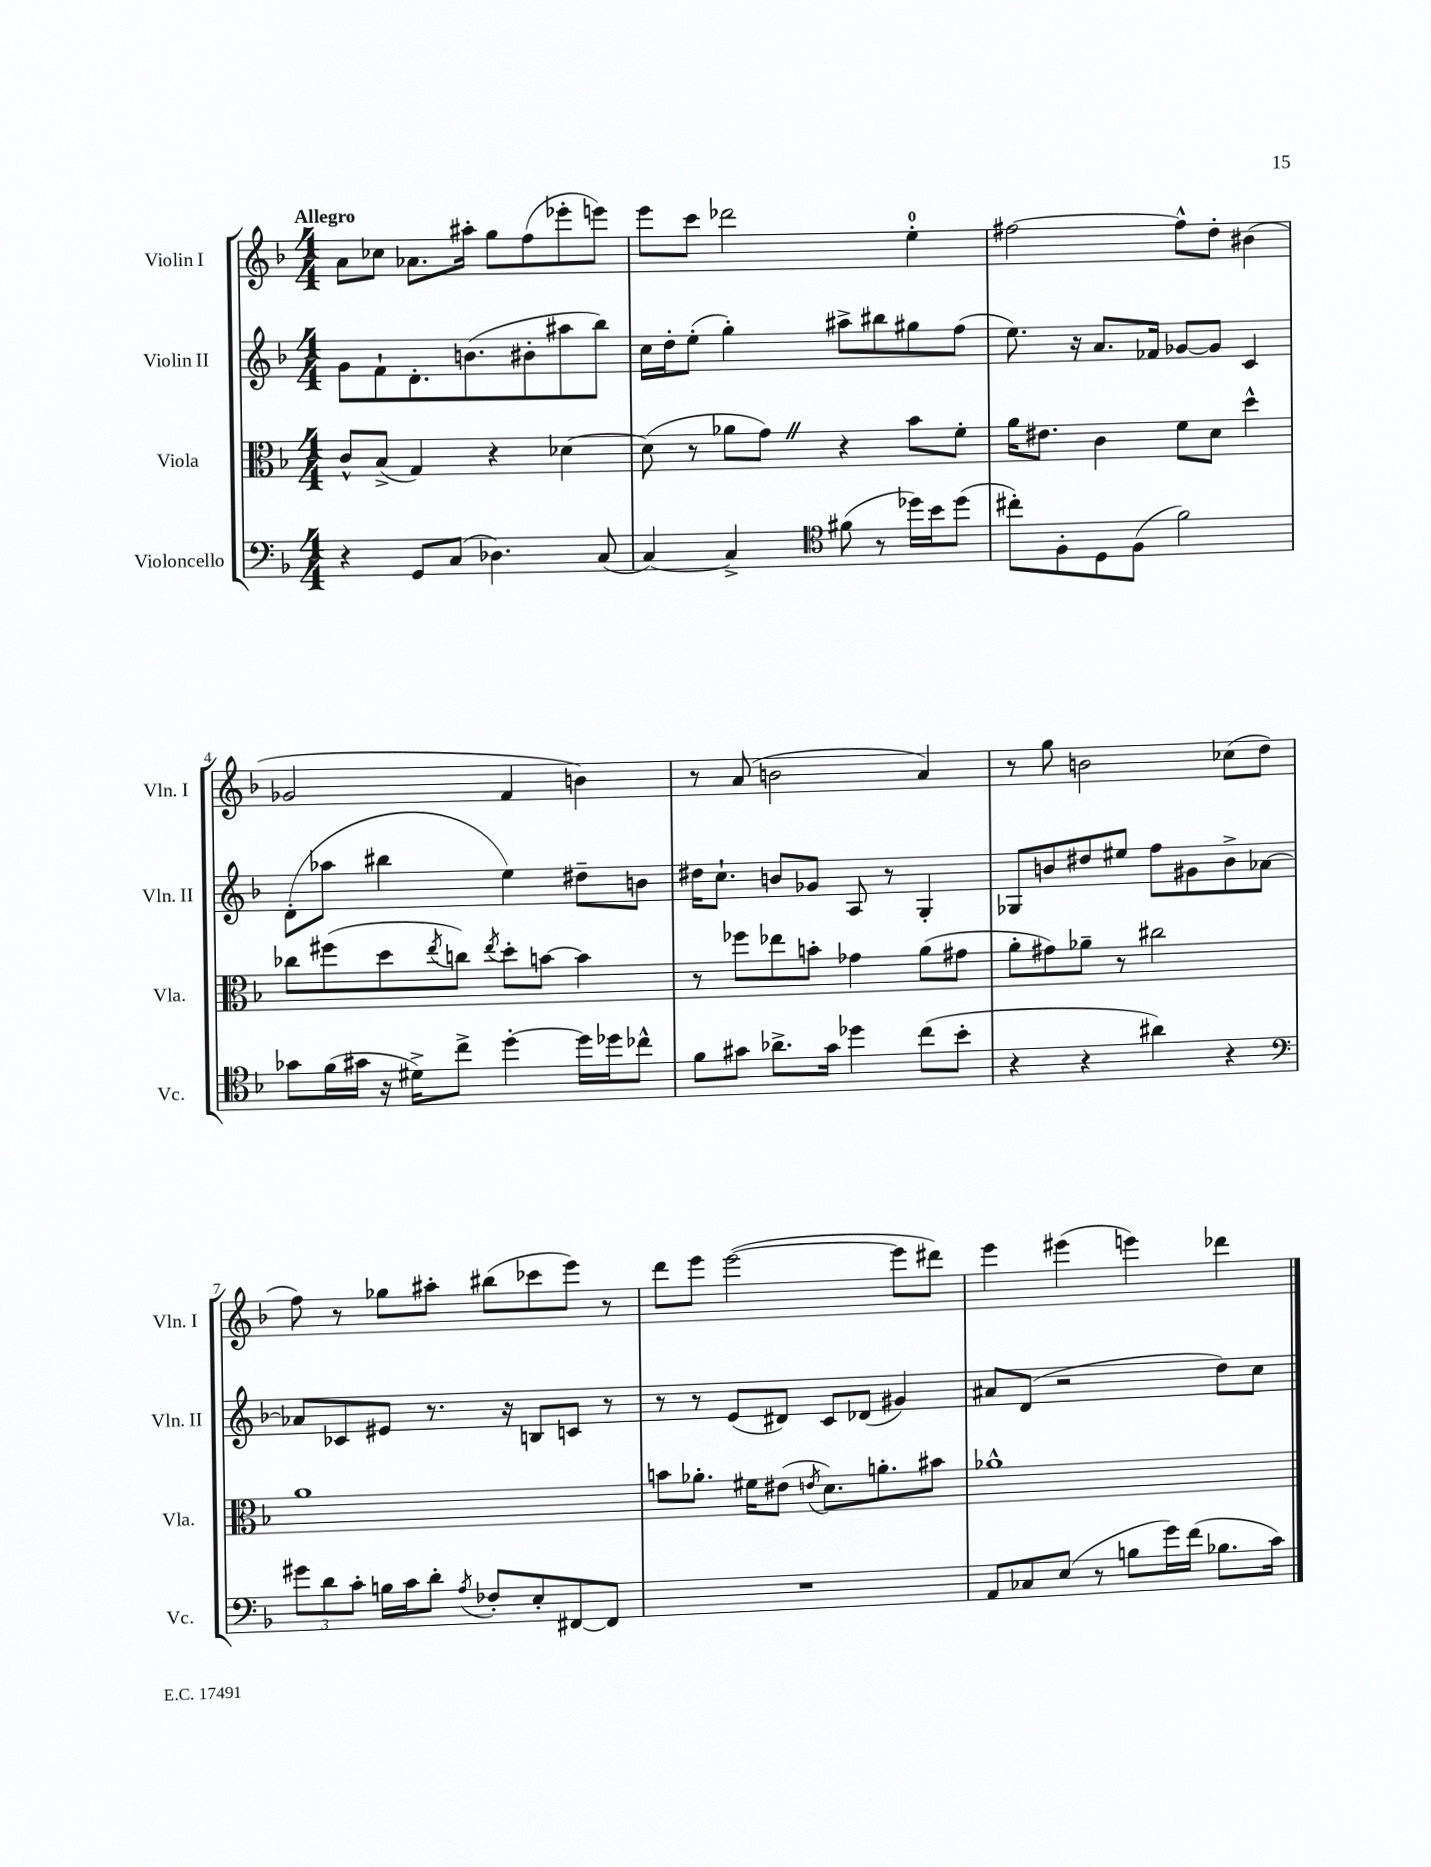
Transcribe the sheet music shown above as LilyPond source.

<<
\new StaffGroup <<
\new Staff = "s0" \with { instrumentName = "Violin I" shortInstrumentName = "Vln. I" } {
    \clef treble \key f \major \numericTimeSignature \time 4/4 \tempo "Allegro"
    a'8 ces''8 aes'8. ais''16-. g''8 f''8( ees'''8-. e'''8) |
    e'''8 c'''8 des'''2 e''4-0-. |
    fis''2~ fis''8-^ d''8-. bis'4( |
    ges'2 f'4 b'4) |
    r8 a'8( b'2 a'4) |
    r8 g''8 b'2 ces''8( d''8 |
    f''8) r8 ges''8 ais''8-. bis''8( ces'''8 e'''8) r8 |
    d'''8 e'''8 e'''2~( e'''8 dis'''8) |
    e'''4 eis'''4( e'''4) des'''4 \bar "|." |
}
\new Staff = "s1" \with { instrumentName = "Violin II" shortInstrumentName = "Vln. II" } {
    \clef treble \key f \major \numericTimeSignature \time 4/4
    g'8 f'8-! d'8.-. b'8.( bis'8-. ais''8 bes''8) |
    c''16 d''16-. e''8-.( g''4-.) ais''8-> bis''8 gis''8 f''8( |
    e''8.) r16 a'8. fes'16 ges'8~ ges'8 c'4 |
    d'8-.( aes''8 bis''4 e''4) dis''8-- b'8 |
    dis''16 c''8.-! b'8 ges'8 a8 r8 g4-. |
    ges8 b'8 dis''8 eis''8 f''8 gis'8 b'8-> aes'8~ |
    aes'8 ces'8 eis'8 r8. r16 b8 c'8 r8 |
    r8 r8 e'8( dis'8) c'8 des'8( gis'4) |
    ais'8 d'8( r2 d''8) c''8 \bar "|." |
}
\new Staff = "s2" \with { instrumentName = "Viola" shortInstrumentName = "Vla." } {
    \clef alto \key f \major \numericTimeSignature \time 4/4
    c'8-^ bes8->( g4) r4 des'4~ |
    des'8( r8 aes'8 g'8) \once \override BreathingSign.text = \markup { \musicglyph "scripts.caesura.straight" } \breathe r4 bes'8 f'8-. |
    a'16 eis'8. c'4 f'8 d'8 d''4-^ |
    ces''8 fis''8( d''8 \acciaccatura { e''8 } c''8) \acciaccatura { e''8 } d''8-. b'8~ b'4 |
    r8 fes''8 ees''8 b'8-. ges'4 a'8( gis'8 |
    a'8-. gis'8) aes'8-- r8 cis''2 |
    a'1 |
    b'8 aes'8.-. fis'16 eis'8( \acciaccatura { e'8 } d'8.) a'8.-. bis'8 |
    aes'1-^ \bar "|." |
}
\new Staff = "s3" \with { instrumentName = "Violoncello" shortInstrumentName = "Vc." } {
    \clef bass \key f \major \numericTimeSignature \time 4/4
    r4 g,8 c8( des4.) c8( |
    c4~) c4-> \clef tenor fis'8( r8 des''16) bes'16 des''8( |
    cis''8-.) f8-. d8 f8( f'2) |
    ges'8 f'16( gis'16 r16 dis'16->) c''8-> d''4~-. d''16 des''16 ces''8-^ |
    f'8 gis'8 aes'8.-> gis'16 des''4 c''8( bes'8-. |
    r4 r4 ais'4) r4 |
    \clef bass \tuplet 3/2 { gis'8 d'8 c'8-. } b16 c'16 d'8-. \acciaccatura { a8 } fes8-. e8-. fis,8~ fis,8 |
    R1 |
    a,8 ces8 e8( r8 b8 g'16) f'16( bes8. c'16) \bar "|." |
}
>>
>>
